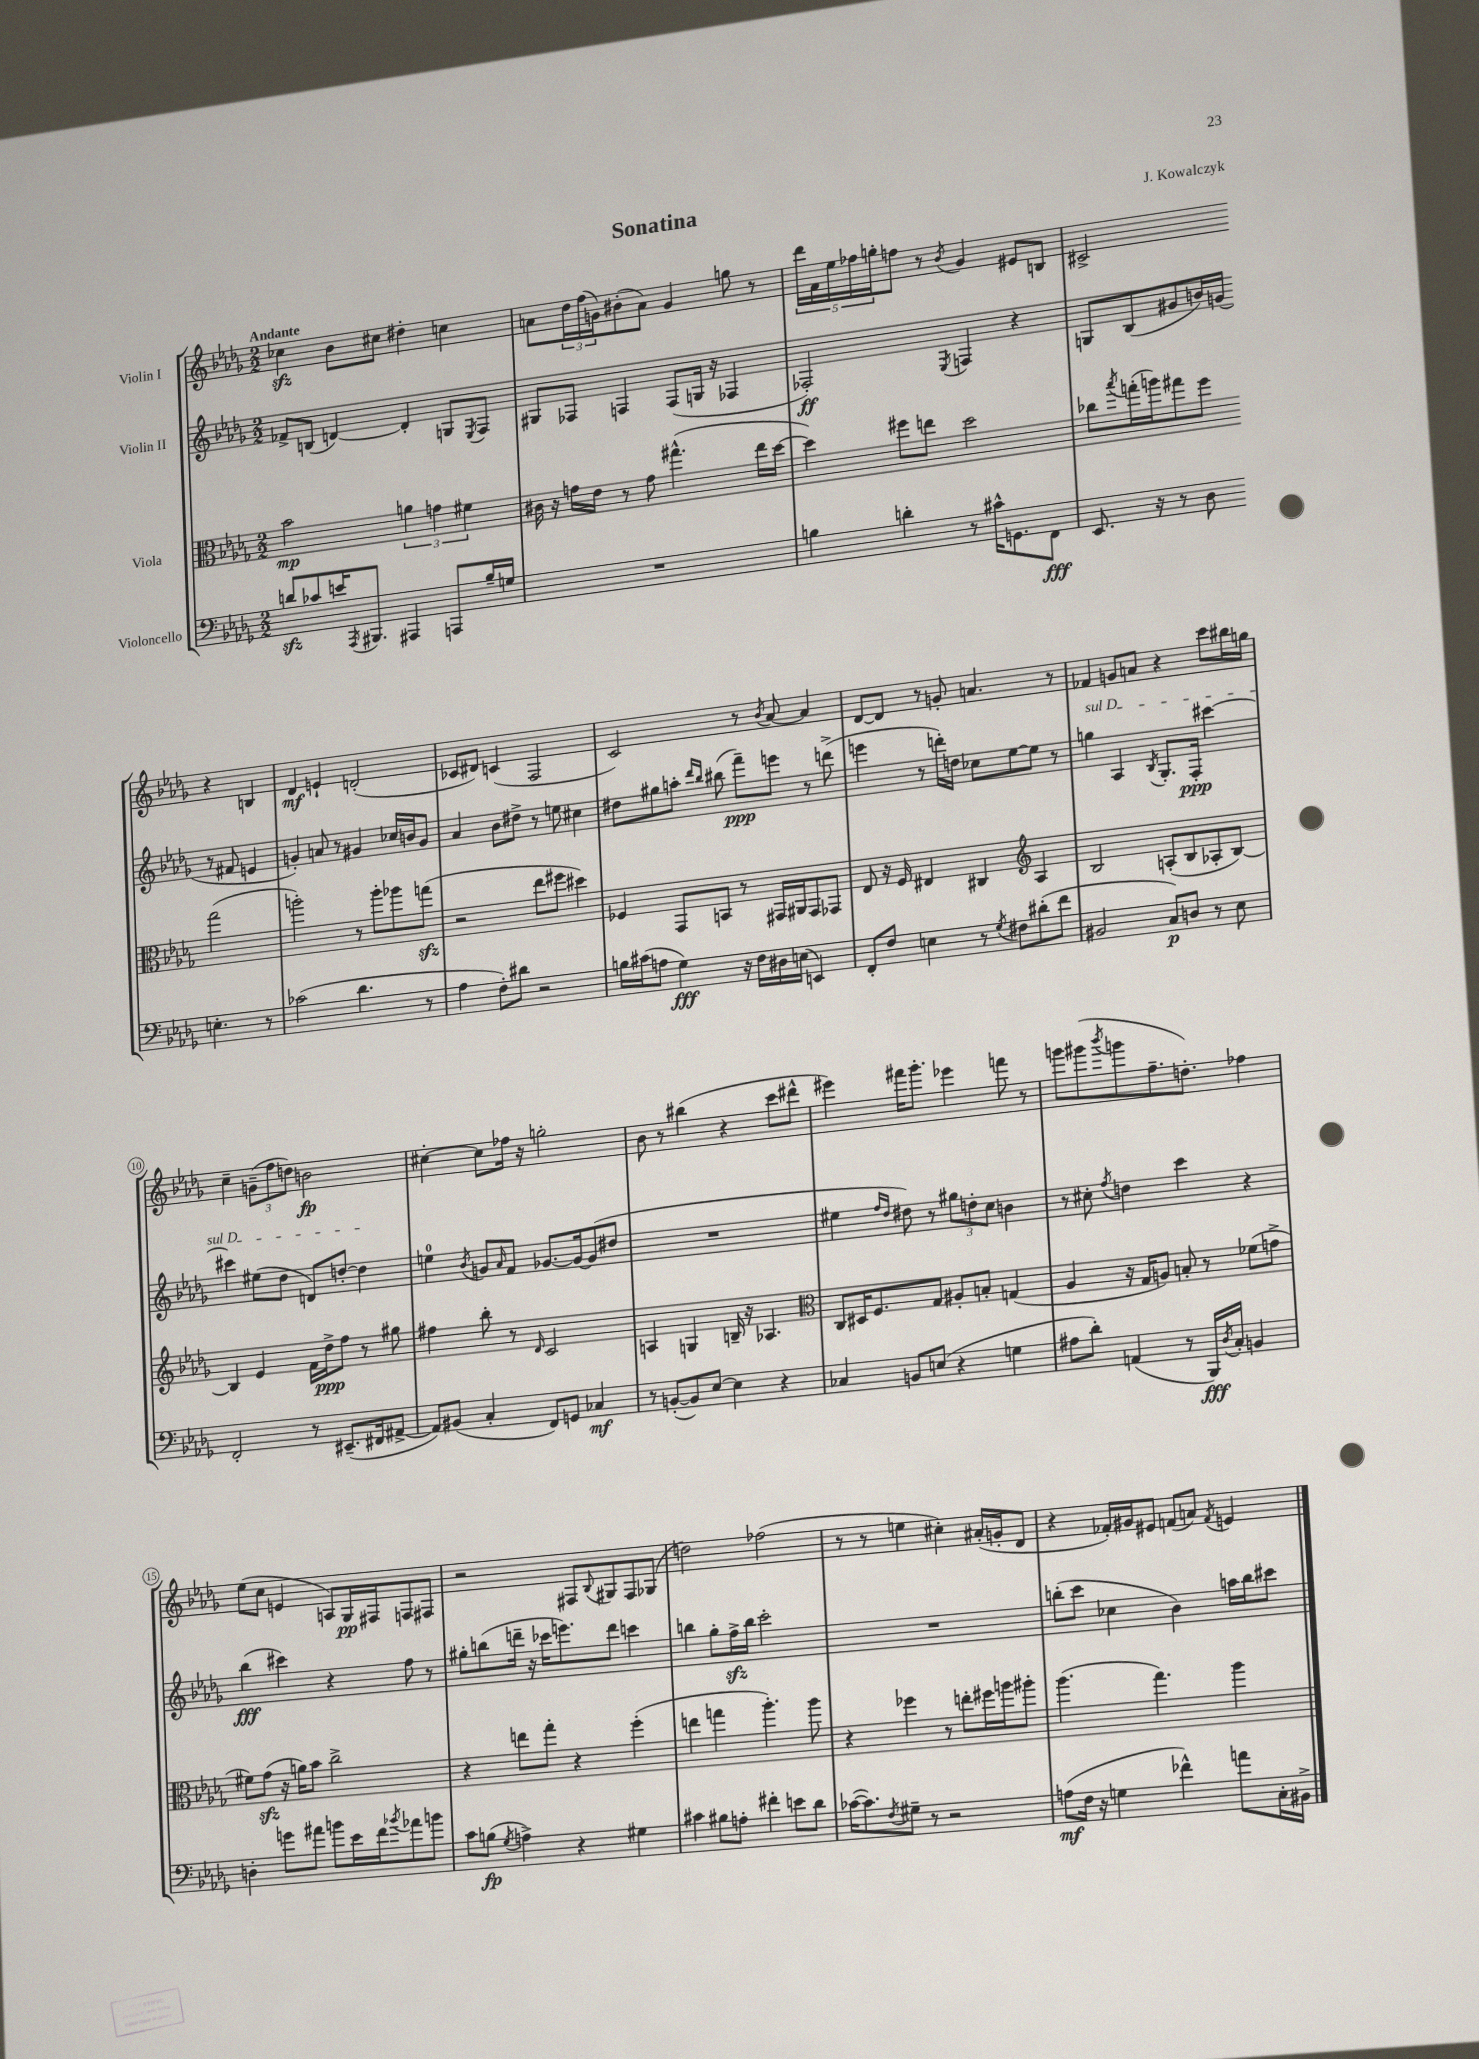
\header { title = "Sonatina" composer = "J. Kowalczyk" }
<<
\new StaffGroup <<
\new Staff = "s0" \with { instrumentName = "Violin I" } {
    \clef treble \key des \major \numericTimeSignature \time 2/2 \tempo "Andante"
    ces''4\sfz bes'8 cis''8 dis''4-. c''4 |
    a'8 \tuplet 3/2 { des''16 f''16( g'16) } bis'8-.( a'8) g'4 g''8 r8 |
    \tuplet 5/4 { des'''16 f'16 ees''16 fes''16 g''16-. } f''8 r8 \acciaccatura { bes'8 } ges'4 eis'8 b8 |
    cis'2-> r4 b4 |
    des'4\mf e'4-! d'2-.( |
    ces'8 dis'8) c'4( f2 |
    c'2) r8 \acciaccatura { bes'8 } aes'8~ aes'4 |
    des'8~ des'8 r8 g'8-. a'4. r8 |
    fes'4 g'8 a'8 r4 c'''8 bis''16 g''16 |
    c''4-- \tuplet 3/2 { g'8--( f''8 d''8) } b'2\fp |
    cis''4~-. cis''8 fes''16 r16 g''2-. |
    bes'8 r8 bis''4( r4 c'''8 dis'''8-^ |
    eis'''4) fis'''16 ges'''8.-. ees'''4 f'''8 r8 |
    g'''8 gis'''8( \acciaccatura { bes'''8 } g'''8 f''8.-- d''8.-.) fes''4 |
    ees''8( c''8 e'4 a8) ges16\pp fis16 f8 fis8 |
    r2 fis8 \appoggiatura { bes8 } gis8 fis8 ges8( |
    d''2) fes''2( |
    r8 r8 e''4 cis''4-.) ais'16-.( g'16-. des'8 |
    r4 fes'16-.) gis'16 eis'8 f'8( a'8) \acciaccatura { f'8 } e'4 \bar "|." |
}
\new Staff = "s1" \with { instrumentName = "Violin II" } {
    \clef treble \key des \major \numericTimeSignature \time 2/2
    fes'8-> b8( d'4~) d'4-. g8 \acciaccatura { ees8 } f8 |
    gis8 fes8 f4 f8( g16 r16 fes4 |
    fes2-.\ff) \acciaccatura { ees8 } f4 r4 |
    g8 bes8( gis'8 b'16) g'16( r8 fis'8 e'4 |
    g'4-.) a'8 r8 gis'4 ces''16 b'16 gis'8 |
    aes'4 bes'8 dis''8-> r8 e''8 cis''4 |
    dis''8 gis''8 a''8-. \grace { des'''16 bes''16 } bis''8( f'''8--\ppp) e'''8 r8 d'''8->( |
    e'''4 r8 d'''16-.) d''16 ces''8 ees''8~ ees''8 r8 |
    \once \override TextSpanner.bound-details.left.text = \markup { \italic "sul D" } g''4\startTextSpan aes4 \acciaccatura { bes8 } ges8.-. f16-.\ppp cis'''4~ |
    cis'''4 eis''8( des''8 d'8) d''8~-. d''4\stopTextSpan |
    e''4-0 \acciaccatura { bes'8 } g'8 \grace { aes'16 } f'8 ges'8.~ ges'16~ ges'8( dis''8 |
    R1 |
    eis''4 \grace { f''16 des''16 } dis''8) r8 \tuplet 3/2 { gis''8 d''8-. c''8 } b'4 |
    r8 cis''8-. \acciaccatura { f''8 } d''4 c'''4 r4 |
    bes''4\fff( cis'''4) r4 f''8 r8 |
    gis''8-. b''8( d'''16-- r16 ces'''16 e'''8.) d'''8 c'''4 |
    b''4 ges''8-. f''16->\sfz b''16 c'''2-. |
    R1 |
    b''8-.( c'''8 ces''4 bes'4) a''16 b''16 cis'''8 \bar "|." |
}
\new Staff = "s2" \with { instrumentName = "Viola" } {
    \clef alto \key des \major \numericTimeSignature \time 2/2
    bes'2\mp \tuplet 3/2 { a'4 g'4 fis'4 } |
    cis'16 r16 g'16 ees'16 r8 g'8 gis''4.-^( ees''16 des''16~ |
    des''4) fis''8 e''8 des''2 |
    ces''8 \acciaccatura { bes''8 } g''16-.( a''16) gis''8 f''8 gis''2( |
    a''2-.) r8 a''8-. aes''8 g''8\sfz( |
    r2 ees''8 fis''8 dis''4) |
    fes4 ges,8 b,8 r8 gis,16 ais,16 gis,8 ges,8 |
    ees8 r16 f16 eis4 cis4 \clef treble aes4 |
    bes2 a8-.( bes8 aes8-. bes8~) |
    bes4 ees'4 f'16 des''16->\ppp f''8 r8 gis''8 |
    fis''4 bes''8-. r8 \grace { des'16 } c'2 |
    a4 g4 b16-- r16 aes4. |
    \clef alto c8 dis16 f8. ges8 ais8-. b8-. g4( |
    aes4 r16 ges16 a8) b8-. r8 fes'8( g'8-> |
    fis'8) ges'8\sfz( r16 a'16) bes'8 c''2-> |
    r4 e''8 ges''8-. r4 f''4-.( |
    e''4 g''4 aes''4.-.) aes''8 |
    r4 fes''4 r8 e''8-. fis''16 a''16 ais''8-. |
    aes''4.( ges''4.) aes''4 \bar "|." |
}
\new Staff = "s3" \with { instrumentName = "Violoncello" } {
    \clef bass \key des \major \numericTimeSignature \time 2/2
    d'8\sfz ces'8 e'16 \acciaccatura { aes,,8 } bis,,8. ais,,4 a,,8 bes16-- g16 |
    R1 |
    b4 d'4-. r8 cis'16-^ g,8. f,8\fff |
    ees,8. r16 r8 des8 e4.-. r8 |
    ces'2( des'4. r8 |
    aes4 f8-.) dis'8 r2 |
    b16 cis'16( a8 ges4\fff) r16 f16 dis16 e16( e,4) |
    f,8-. f8 e4 r8 \acciaccatura { ges8 } fis8 dis'8-.( f'8 |
    bis,2 c8\p) d8 r8 ees8 |
    f,2-. r8 eis,8.--( fis,16 ais,8~-> |
    ais,8) bis,8( c4-. f,8) g,8 ces4\mf |
    r8 b,8~-.( b,8) ees8~ ees4 r4 |
    ces4 b,8 e8( r4 g4 |
    ais8 des'8-.) a,4( r8 bes,,16\fff) \acciaccatura { des8 } c16-. b,4 |
    d4-. g'8 ais'8 b'8 ees'16 f'16 \acciaccatura { bes'8 } aes'8 b'8 |
    c'8 b8\fp( \acciaccatura { ges8 } a4->) r4 gis4 |
    cis'4 bis8 a8-. fis'4-. e'8 des'8 |
    ces'16~( ces'8.) \acciaccatura { f8 } gis8-- r8 r2 |
    a8\mf( f16 r16 g4 fes'4-^) a'8 c16-. bis,16-> \bar "|." |
}
>>
>>
\layout { \context { \Score \override BarNumber.stencil = #(make-stencil-circler 0.1 0.3 ly:text-interface::print) } }
